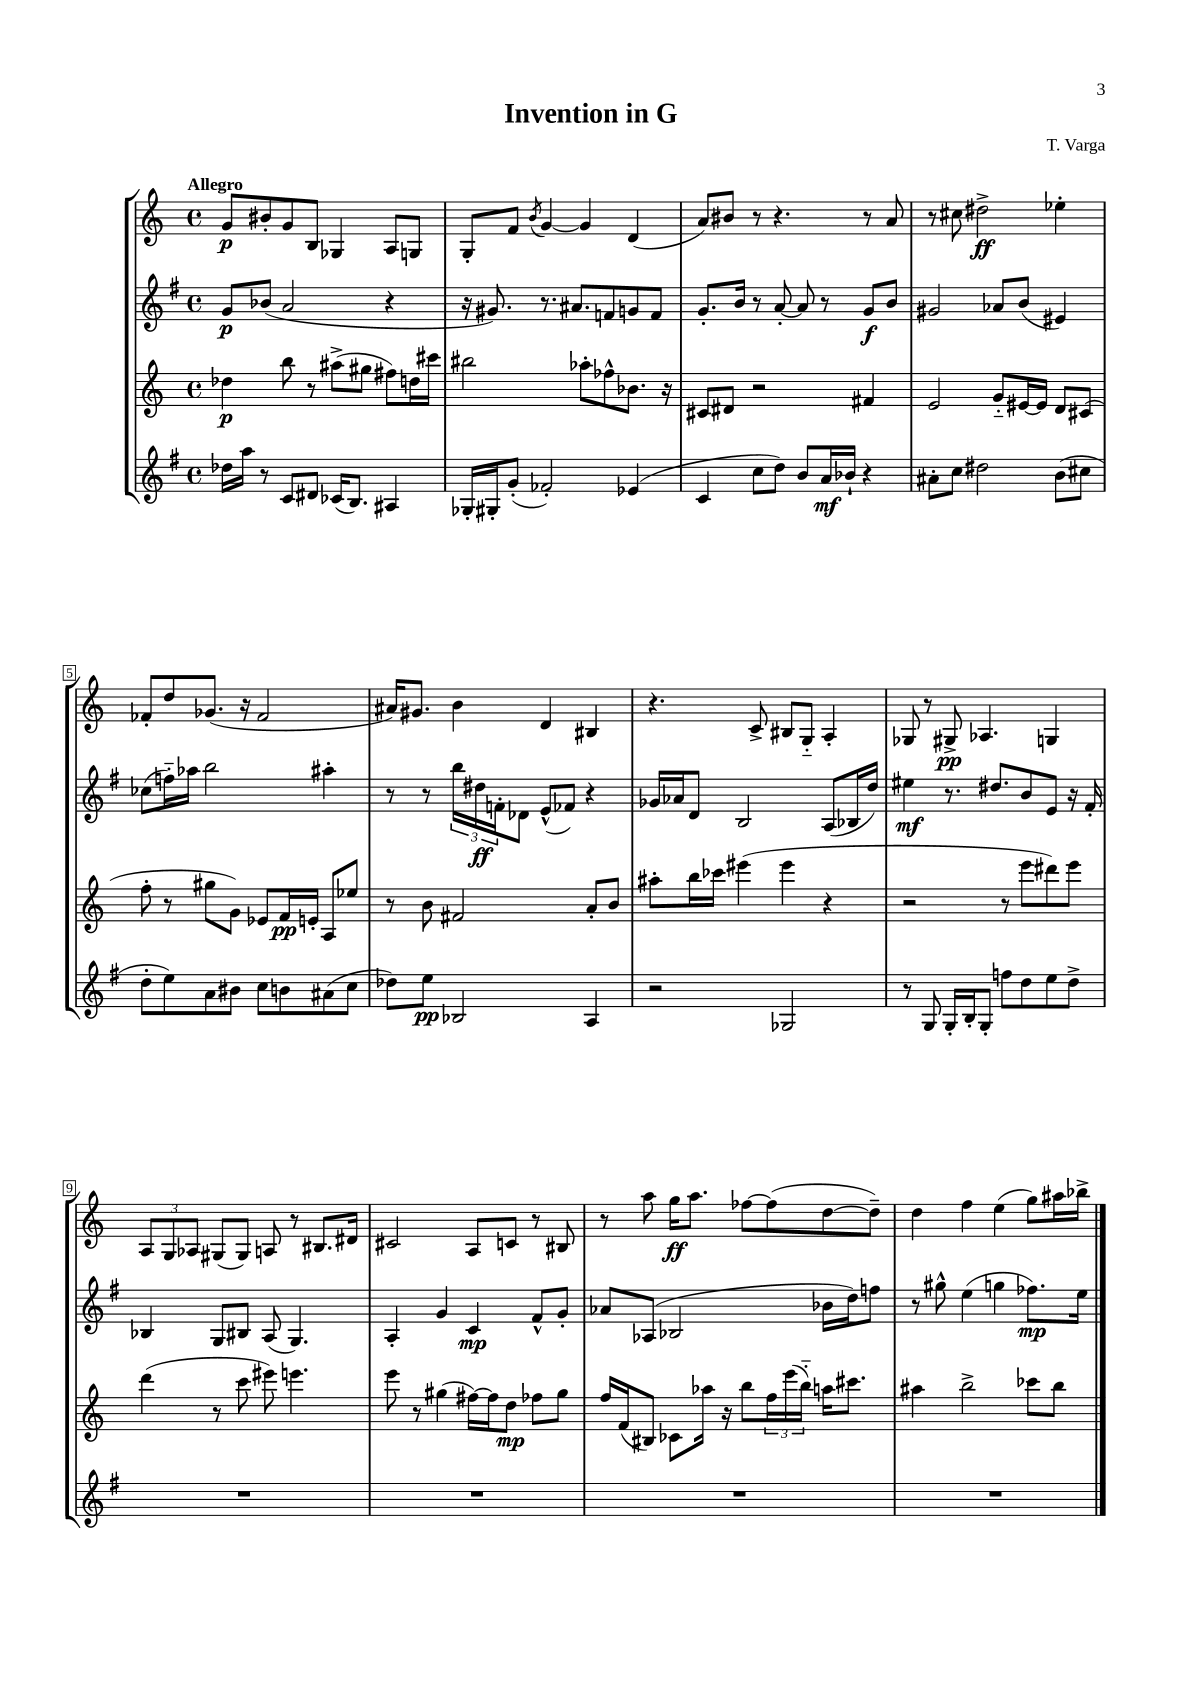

**kern	**kern	**kern	**kern
*staff4	*staff3	*staff2	*staff1
*clefG2	*clefG2	*clefG2	*clefG2
*k[f#]	*k[]	*k[f#]	*k[]
*M4/4	*M4/4	*M4/4	*M4/4
*met(c)	*met(c)	*met(c)	*met(c)
16dd-	4dd-	8g	8g
16aa	.	.	.
8r	.	(8b-	8b#'
8c	8bb	2a	8g
8d#	8r	.	8B
(16c-	(8aa#^	.	4G-
8.B)	.	.	.
.	8gg#	.	.
4A#	8ff#)	4r	8A
.	16dd	.	8G
.	16ccc#	.	.
=	=	=	=
16G-'	2bb#	16r	8G'
16G#'	.	8.g#)	.
(8g'	.	.	8f
.	.	.	8qb
2f-')	.	8.r	[4g
.	.	8.a#	.
.	8aa-'	.	4g]
.	8ff-^^	8f	.
(4e-	8.b-	8g	(4d
.	.	8f	.
.	16r	.	.
=	=	=	=
4c	8c#	8.g'	8a)
.	8d#	.	8b#
.	.	16b	.
8cc	2r	8r	8r
8dd)	.	[8a'	4.r
8b	.	8a]	.
16a	.	8r	.
16b-`	.	.	.
4r	4f#	8g	8r
.	.	8b	8a
=	=	=	=
8a#'	2e	2g#	8r
8cc	.	.	8cc#
2dd#	.	.	2dd#^
.	8g'~	8a-	.
.	[16e#	(8b	.
.	16e#]	.	.
(8b	8d	4e#)	4ee-'
8cc#	(8c#	.	.
=	=	=	=
8dd'	8ff'	(8cc-	8f-'
8ee)	8r	16ff'~)	8dd
.	.	16aa-	.
8a	8gg#	2bb	(8.g-
8b#	8g)	.	.
.	.	.	16r
8cc	8e-	.	2f-
8b	16f	.	.
.	16e'	.	.
(8a#	8A	4aa#'	.
8cc	8ee-	.	.
=	=	=	=
8dd-)	8r	8r	16a#)
.	.	.	8.g#
8ee	8b	8r	.
2B-	2f#	24bb	4b
.	.	24dd#	.
.	.	24f'	.
.	.	8d-	.
.	.	(8e^^	4d
.	.	8f-)	.
4A	8a'	4r	4B#
.	8b	.	.
=	=	=	=
2r	8aa#'	16g-	4.r
.	.	16a-	.
.	16bb	8d	.
.	16ccc-	.	.
.	(4eee#	2B	.
.	.	.	8c^
2G-	4eee#	.	8B#
.	.	.	8G'~
.	4r	(8A	4A'
.	.	16B-	.
.	.	16dd)	.
=	=	=	=
8r	2r	4ee#	8G-
8G	.	.	8r
16G'	.	8.r	8G#^
16B'	.	.	.
8G'	.	.	4.A-
.	.	8.dd#	.
8ff	8r	.	.
8dd	8eee	8b	.
8ee	8ddd#)	8e	4G
8dd^	8eee	16r	.
.	.	16f#'	.
=	=	=	=
1r	(4ddd	4B-	12A
.	.	.	12G
.	.	.	12A-
.	8r	8G	(8G#
.	8ccc	8B#	8G#)
.	8eee#)	(8A	8A
.	4.eee	4.G)	8r
.	.	.	8.B#
.	.	.	16d#
=	=	=	=
1r	8eee	4A'	2c#
.	8r	.	.
.	(4gg#	4g	.
.	[16ff#)	4c	8A
.	16ff#]	.	.
.	8dd	.	8c
.	8ff-	8f#^^	8r
.	8gg#	8g'	8B#
=	=	=	=
1r	16ff	8a-	8r
.	(16f	.	.
.	8B#)	(8A-	8aa
.	8c-	2B-	16gg
.	.	.	8.aa
.	16aa-	.	.
.	16r	.	.
.	8bb	.	[8ff-
.	24ff	.	(8ff-]
.	(24eee	.	.
.	24bb'~)	.	.
.	16aa	16b-	[8dd
.	8.ccc#	16dd)	.
.	.	8ff	8dd~])
=	=	=	=
1r	4aa#	8r	4dd
.	.	8gg#^^	.
.	2bb^	(4ee	4ff
.	.	4gg	(4ee
.	8ccc-	8.ff-)	8gg)
.	8bb	.	16aa#
.	.	16ee	16bb-^
==	==	==	==
*-	*-	*-	*-
